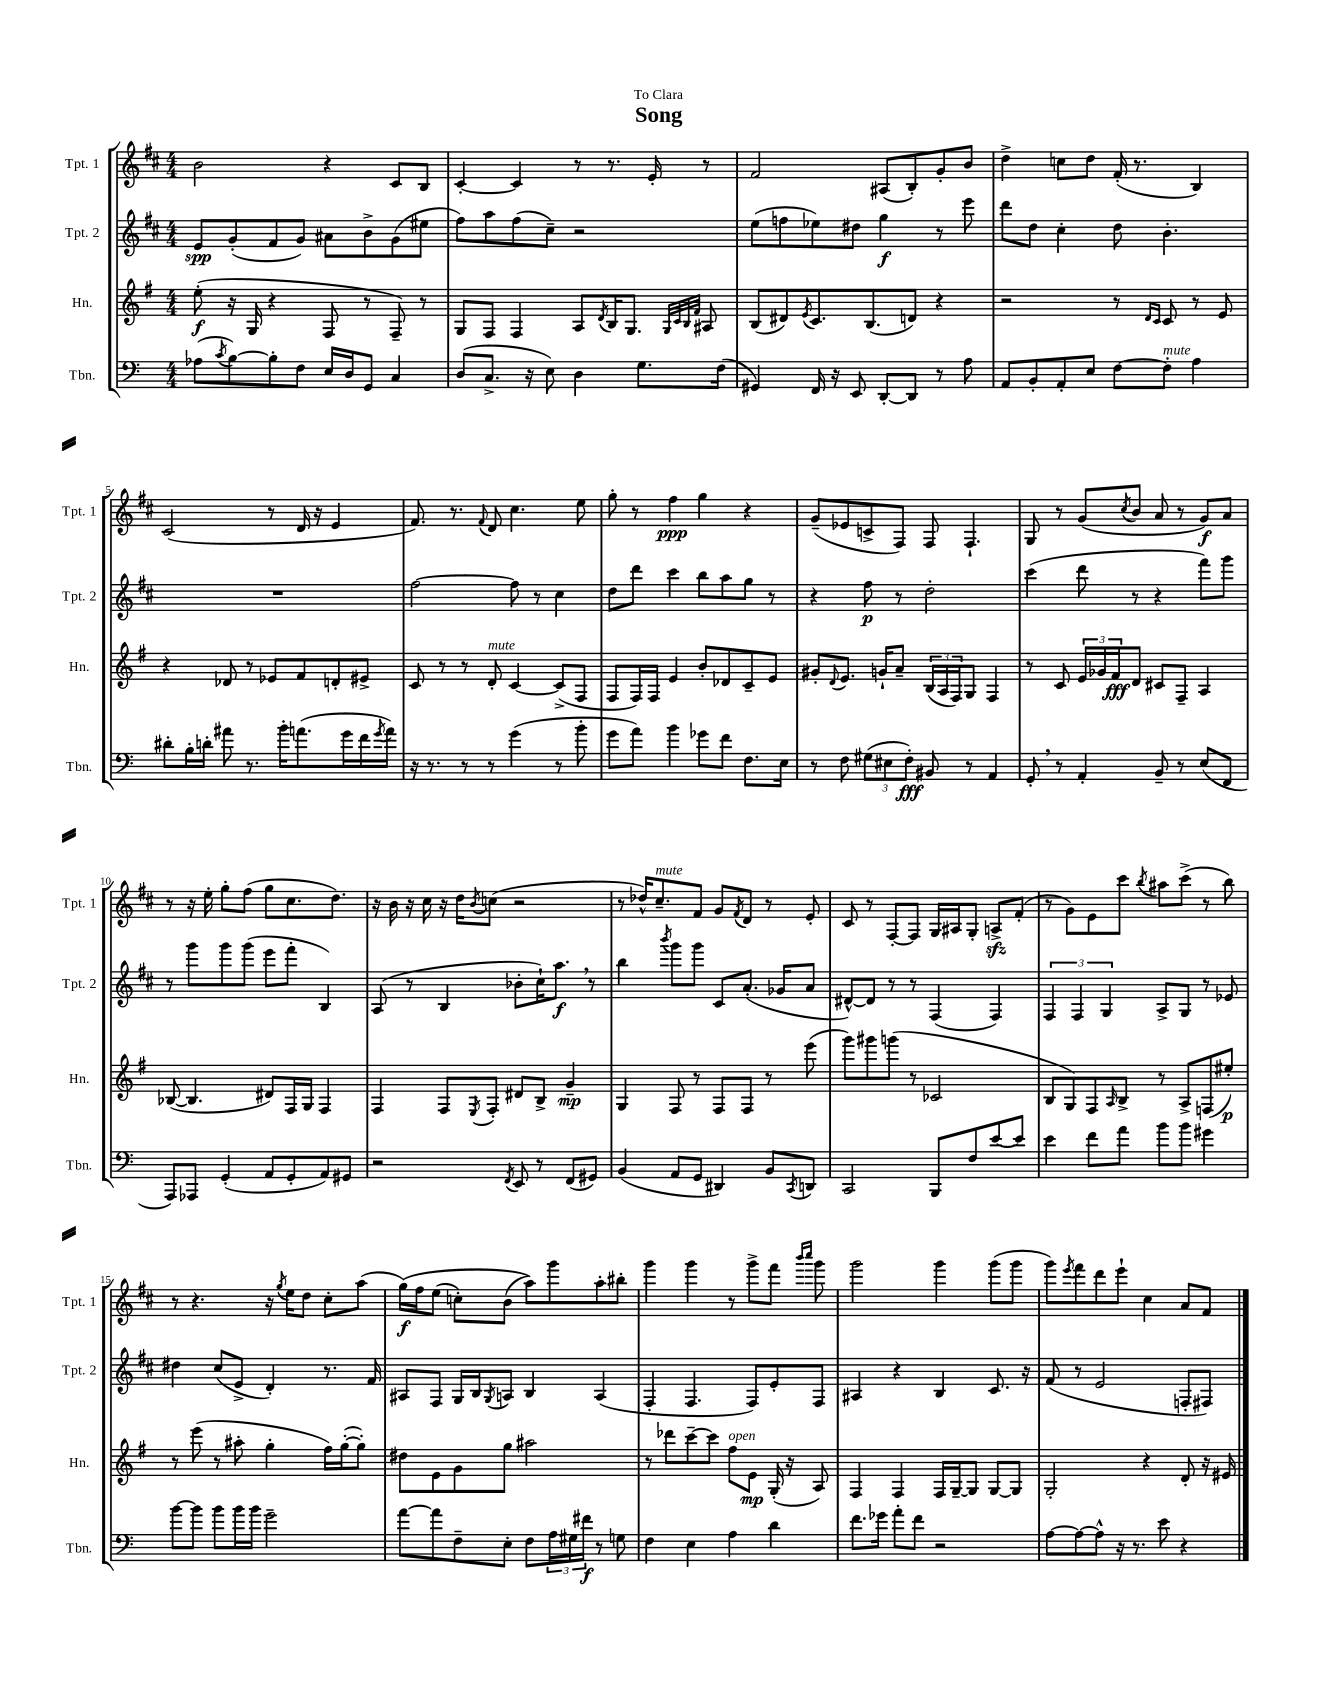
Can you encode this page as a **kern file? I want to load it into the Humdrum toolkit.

**kern	**kern	**kern	**kern
*staff4	*staff3	*staff2	*staff1
*clefF4	*clefG2	*clefG2	*clefG2
*k[]	*k[f#]	*k[f#c#]	*k[f#c#]
*M4/4	*M4/4	*M4/4	*M4/4
(8A-	(8ee'	8e	2b
8qc	.	.	.
[8B)	16r	(8g'	.
.	16G	.	.
8B']	4r	8f#	.
8F	.	8g)	.
16E	8F#	8a#	4r
16D	.	.	.
8GG	8r	8b^	.
4C	8F#~)	(8g	8c#
.	8r	8ee#	8B
=	=	=	=
(8D	8G	8ff#)	[4c#'
8.C^	8F#	8aa	.
.	4F#	(8ff#	4c#]
16r	.	.	.
8E)	.	8cc#~)	.
4D	8A	2r	8r
.	8qd	.	.
.	16B	.	8.r
.	8.G	.	.
8.G	.	.	.
.	.	.	16e'
.	32qqG	.	.
.	32qqc	.	.
.	32qqB	.	.
.	32qqf#	.	.
.	8A#	.	8r
(16F	.	.	.
=	=	=	=
4GG#)	(8B	(8ee	2f#
.	8d#)	8ff	.
.	8qe	.	.
16FF	8.c	8ee-)	.
16r	.	.	.
8EE	.	8dd#	.
.	(8.B	.	.
[8DD'	.	4gg	(8A#
8DD]	8d)	.	8B')
8r	4r	8r	8g'
8A	.	8eee	8b
=	=	=	=
8AA	2r	8ddd	4dd^
8BB'	.	8dd	.
8AA'	.	4cc#'	8cc
8E	.	.	8dd
[8F	8r	8dd	(16f#'
.	.	.	8.r
.	16qqd	.	.
.	16qqc	.	.
8F']	8c	4.b'	.
4A	8r	.	4B)
.	8e	.	.
=	=	=	=
8d#'	4r	1r	(2c#
16B'	.	.	.
16d'	.	.	.
8a#	8d-	.	.
8.r	8r	.	.
.	8e-	.	8r
16b'	.	.	.
(8.a	8f#	.	16d
.	.	.	16r
.	8d'	.	4e
16g	.	.	.
16f	8e#^	.	.
8qg	.	.	.
16a)	.	.	.
=	=	=	=
16r	8c	[2ff#	8.f#)
8.r	.	.	.
.	8r	.	.
.	.	.	8.r
8r	8r	.	.
.	.	.	8qqf#
8r	8d'	.	8d
(4g	[4c	8ff#]	4.cc#
.	.	8r	.
8r	(8c^]	4cc#	.
8b'	8F#	.	8ee
=	=	=	=
8g	8F#	8dd	8gg'
8a)	16F#)	8ddd	8r
.	16F#	.	.
4b	4e	4ccc#	4ff#
8g-	8b'	8bb	4gg
8f	8d-	8aa	.
8.F	8c~	8gg	4r
.	8e	8r	.
16E	.	.	.
=	=	=	=
8r	8g#'	4r	(8g~
.	8qqd	.	.
8F	8.e	.	8e-
(12G#	.	8ff#	8c^
.	16g`	.	.
12E#	.	.	.
.	8a~	8r	8F#)
12F')	.	.	.
8BB#	(24B	2dd'	8F#
.	24A	.	.
.	24F#)	.	.
8r	8G	.	4.F#`
4AA	4F#	.	.
=	=	=	=
8GG'	8r	(4ccc#	8G
8r	8c	.	8r
4AA'	24e	8ddd	(8g
.	24g-	.	.
.	24f#	.	.
.	.	.	8qcc#
.	8d	8r	8b
8BB~	8c#	4r	8a
8r	8F#~	.	8r
(8E	4A	8fff#)	8g)
8FF	.	8ggg	8a
=	=	=	=
8AAA)	([8B-	8r	8r
8AAA-	4.B-]	8ggg	16r
.	.	.	16ee'
(4GG'	.	8ggg	8gg'
.	.	(8ggg	(8ff#
8AA	8d#)	8eee	8gg
8GG'	16F#	8fff#'	8.cc#
.	16G	.	.
8AA)	4F#	4B)	.
.	.	.	8.dd)
8GG#	.	.	.
=	=	=	=
2r	4F#	(8A	16r
.	.	.	16b
.	.	8r	16r
.	.	.	16cc#
.	8F#	4B	16r
.	.	.	16dd
.	8qE	.	8qb
.	8F#'	.	(8cc
8qFF	.	.	.
8EE	8d#	8b-'	2r
8r	8B^	16cc#`)	.
.	.	8.aa	.
(8FF	4g~	.	.
8GG#)	.	8r	.
=	=	=	=
(4BB	4G	4bb	8r
.	.	.	16dd-^^)
.	.	.	8.cc#~
.	.	8qbbb	.
8AA	8F#	8ggg	.
8GG	8r	8ggg	8f#
4DD#)	8F#	8c#	8g
.	.	.	8qf#
.	8F#	(8.a'	8d
8BB	8r	.	8r
.	.	16g-	.
8qCC	.	.	.
8DD	(8eee	8a	8e'
=	=	=	=
2CC	8ggg)	[8d#^^)	8c#
.	8ggg#	8d#]	8r
.	(8ggg	8r	[8F#'
.	8r	8r	8F#]
8BBB	2c-	(4F#	16G
.	.	.	16A#
8F	.	.	8G'
[8e	.	4F#)	8A^
8e]	.	.	(8f#'
=	=	=	=
4e	8B	6F#	8r
.	8G)	.	8g)
.	.	6F#	.
8f	8F#	.	8e
.	.	6G	.
.	16qqA	.	.
8a	8B^	.	8ccc#
.	.	.	8qbb
8b	8r	8A^	8aa#
8b	8A^	8G	(8ccc#^
4g#	(8F	8r	8r
.	8ee#')	8e-	8bb)
=	=	=	=
[8b	8r	4dd#	8r
8b]	(8eee	.	4.r
8b	8r	(8cc#	.
16b	8aa#'	8e^	.
16b	.	.	.
2g~	4gg'	4d')	16r
.	.	.	8qgg
.	.	.	16ee
.	.	.	8dd
.	16ff#)	8.r	8cc#'
.	([16gg'	.	.
.	8gg'])	.	(8aa
.	.	16f#	.
=	=	=	=
[8a	8dd#	8A#	&(16gg)
.	.	.	16ff#
8a]	8e	8F#	(8ee
8F~	8g	16G	8cc')
.	.	16B	.
.	.	8qG	.
8E'	8gg	8A	(8b
8F	2aa#	4B	8aa)&)
24A	.	.	8ggg
24G#	.	.	.
24f#	.	.	.
8r	.	(4A	8aa'
8G	.	.	8bb#'
=	=	=	=
4F	8r	4F#'	4ggg
.	8ddd-	.	.
4E	[8ccc~	4.F#	4ggg
.	8ccc]	.	.
4A	8ff#	.	8r
.	8e	8F#)	8ggg^
4d	(16G'	8e'	8fff#
.	16r	.	.
.	.	.	16qqbbb
.	.	.	16qqcccc#
.	8A)	8F#	8ggg
=	=	=	=
8.f	4F#	4A#	2ggg
16g-	.	.	.
8a'	4F#	4r	.
8f	.	.	.
2r	16F#	4B	4ggg
.	[16G~	.	.
.	8G]	.	.
.	[8G	8.c#	(8ggg
.	8G]	.	8ggg
.	.	16r	.
=	=	=	=
[8A	2G'	(8f#	8ggg)
.	.	.	8qeee
8A_	.	8r	8fff#
8A^^]	.	2e	8ddd
16r	.	.	8eee`
8.r	.	.	.
.	4r	.	4cc#
8e	.	.	.
4r	8d'	8F'	8a
.	16r	8F#)	8f#
.	16e#	.	.
==	==	==	==
*-	*-	*-	*-
